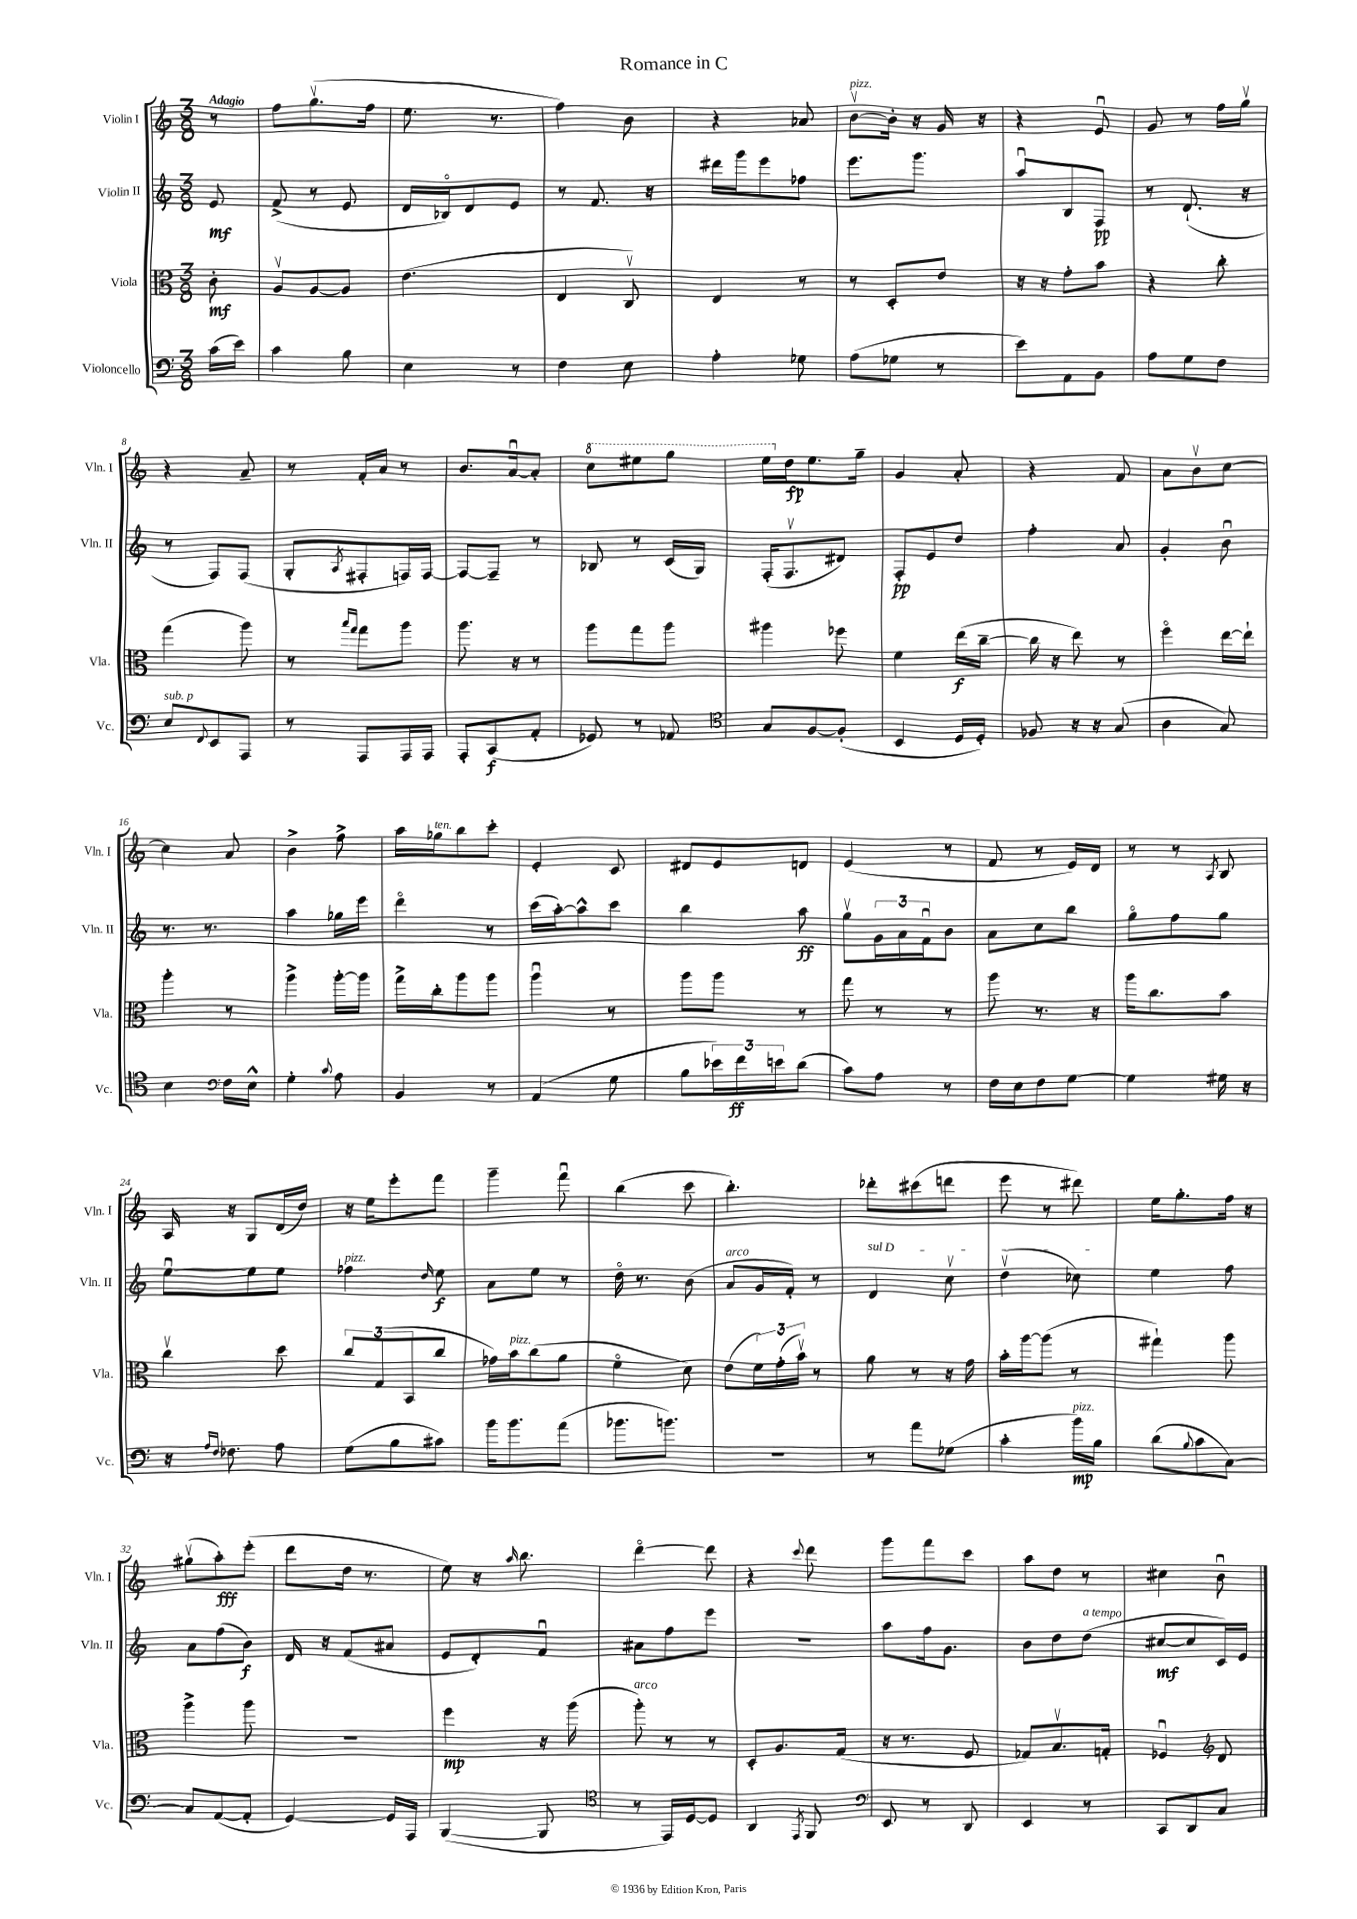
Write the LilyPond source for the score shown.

\header { title = "Romance in C" }
<<
\new StaffGroup <<
\new Staff = "s0" \with { instrumentName = "Violin I" shortInstrumentName = "Vln. I" } {
    \clef treble \key c \major \numericTimeSignature \time 3/8 \partial 8 \tempo "Adagio"
    r8 |
    f''8 g''8.\upbow( f''16 |
    e''8. r8. |
    f''4) b'8 |
    r4 aes'8 |
    b'8~\upbow^\markup { \italic "pizz." } b'16-. r16 g'16 r16 |
    r4 e'8\downbow |
    g'8 r8 f''16 g''16\upbow |
    r4 a'8-- |
    r8 f'16-. a'16 r8 |
    b'8. a'16~\downbow a'8-. |
    \ottava #1 c'''8 eis'''8 g'''8 |
    e'''16 \ottava #0 d''16\fp e''8. g''16-- |
    g'4 a'8-. |
    r4 f'8 |
    a'8 b'8\upbow c''8~ |
    c''4 a'8 |
    b'4-> f''8-> |
    a''16 ges''16^\markup { \italic "ten." } b''8 c'''8-. |
    e'4-. c'8 |
    dis'8 e'8 d'8 |
    e'4( r8 |
    f'8 r8 e'16) d'16 |
    r8 r8 \acciaccatura { a8 } b8 |
    a16 r16 g8 d'16( d''16) |
    r16 e''16 e'''8-. f'''8 |
    g'''4-- f'''8\downbow |
    b''4( c'''8 |
    b''4.-.) |
    des'''8-. cis'''8( d'''8 |
    e'''8 r8 dis'''8) |
    e''16 g''8.-. f''16 r16 |
    gis''8\upbow( a''8-.\fff) e'''8-.( |
    d'''8 d''16 r8. |
    e''8) r16 \grace { a''16 } b''8. |
    d'''4~\flageolet d'''8 |
    r4 \appoggiatura { c'''8 } d'''8 |
    g'''8 f'''8 c'''8 |
    a''8 d''8 r8 |
    cis''4 b'8\downbow \bar "|." |
}
\new Staff = "s1" \with { instrumentName = "Violin II" shortInstrumentName = "Vln. II" } {
    \clef treble \key c \major \numericTimeSignature \time 3/8 \partial 8
    e'8\mf |
    f'8->( r8 e'8 |
    d'16 bes16\flageolet) d'8 e'8 |
    r8 f'8. r16 |
    dis'''16 g'''16 e'''8 fes''8 |
    e'''8. g'''8. |
    a''8\downbow b8 f8\pp |
    r8 d'8.-!( r16 |
    r8 f8) f8( |
    g8-. \acciaccatura { a8 } fis8-. f16) f16~ |
    f8~ f8-- r8 |
    bes8 r8 c'16( g16) |
    f16-.( f8.\upbow dis'8) |
    f8-.\pp e'8 d''8 |
    f''4-. a'8 |
    g'4-. b'8\downbow |
    r8. r8. |
    a''4 ges''16 e'''16 |
    d'''4\flageolet r8 |
    c'''16( a''16~-.) a''8-^ c'''8 |
    b''4 a''8\ff |
    g''8\upbow \tuplet 3/2 { g'16 a'16 f'16\downbow } b'8 |
    a'8 c''8 b''8 |
    g''8\flageolet f''8 g''8 |
    e''8~\downbow e''8 e''8 |
    fes''4^\markup { \italic "pizz." } \grace { d''16 } e''8\f |
    a'8 e''8 r8 |
    d''16\flageolet r8. b'8( |
    a'8^\markup { \italic "arco" } g'16 f'16-.) r8 |
    \once \override TextSpanner.bound-details.left.text = \markup { \italic "sul D" } d'4\startTextSpan c''8\upbow |
    d''4\upbow( ces''8\stopTextSpan) |
    e''4 f''8 |
    a'8 f''8( b'8\f) |
    d'16 r16 f'8( ais'8 |
    e'8 d'8-.) f'8\downbow |
    ais'8 f''8 e'''8 |
    R4. |
    a''8 f''16 g'8. |
    b'8 d''8 d''8^\markup { \italic "a tempo" }( |
    cis''8~\mf cis''8 c'16) e'16 \bar "|." |
}
\new Staff = "s2" \with { instrumentName = "Viola" shortInstrumentName = "Vla." } {
    \clef alto \key c \major \numericTimeSignature \time 3/8 \partial 8
    c'8-.\mf |
    a8\upbow a8~ a8 |
    e'4.( |
    e4 c8\upbow) |
    e4 r8 |
    r8 d8-. e'8 |
    r16 r16 g'8-. b'8 |
    r4 c''8-. |
    g''4( a''8) |
    r8 \grace { b''16 g''16 } g''8 a''8 |
    a''8. r16 r8 |
    a''8 g''8 a''8 |
    ais''4 fes''8 |
    f'4 e''16\f( c''16~-- |
    c''16 r16 e''8) r8 |
    f''4\flageolet e''16~ e''16-! |
    a''4-. r8 |
    a''4-> a''16~-. a''16 |
    g''16-> c''16-. a''8 a''8 |
    a''4\downbow r8 |
    a''8 a''8 r8 |
    g''8 r8 r8 |
    a''8 r8. r16 |
    a''16 c''8. b'8 |
    c''4\upbow d''8 |
    \tuplet 3/2 { c''8 g8( b,8 } c''8 |
    ges'16) b'16^\markup { \italic "pizz." } c''8( a'8 |
    f'4\flageolet d'8) |
    e'8( \tuplet 3/2 { f'16) g'16-.( b'16\upbow) } r8 |
    a'8 r8 r16 g'16 |
    b'16-. a''16~ a''8( r8 |
    gis''4-!) a''8 |
    a''4-> a''8 |
    R4. |
    f''4\mp r16 a''16( |
    a''8-.^\markup { \italic "arco" }) r8 r8 |
    d8-. a8. g16( |
    r16 r8. f8 |
    ges8) b8.\upbow g16-. |
    fes4\downbow \clef treble d'8 \bar "|." |
}
\new Staff = "s3" \with { instrumentName = "Violoncello" shortInstrumentName = "Vc." } {
    \clef bass \key c \major \numericTimeSignature \time 3/8 \partial 8
    c'16( e'16) |
    c'4 b8 |
    e4 r8 |
    f4 e8 |
    a4-. ges8 |
    a8( ges8 r8 |
    e'8) a,8 b,8 |
    a8 g8 f8 |
    e8^\markup { \italic "sub. p" } \appoggiatura { f,8 } e,8 a,,8 |
    r8 a,,8 a,,16 a,,16 |
    a,,8-. c,8\f( a,8-. |
    ges,8) r8 aes,8 |
    \clef tenor g8 f8~ f8-.( |
    b,4 d16 d16-.) |
    fes8 r16 r16 g8( |
    a4 g8) |
    b4 \clef bass f16 e16-^ |
    g4-. \appoggiatura { c'8 } a8 |
    b,4 r8 |
    a,4( g8 |
    b8 \tuplet 3/2 { ees'16) f'16\ff e'16 } d'8( |
    c'8) a8 r8 |
    f16 e16 f8 g8~ |
    g4 gis16 r16 |
    r16 \grace { a16 f16 } fes8. a8 |
    g8( b8 cis'8) |
    b'16 b'8. a'8( |
    bes'8. b'8.) |
    R4. |
    r8 a'8 ges8( |
    c'4-. b'16\mp^\markup { \italic "pizz." }) b16 |
    d'8( \appoggiatura { b8 } c'8 c8~) |
    c8 a,8~( a,8-. |
    g,4~) g,16 a,,16 |
    b,,4~( b,,8 |
    \clef tenor r8 e,16) d16~ d8 |
    a,4 \acciaccatura { e,8 } f,8 |
    \clef bass e,8 r8 d,8 |
    e,4 r8 |
    c,8 d,8 c8 \bar "|." |
}
>>
>>
